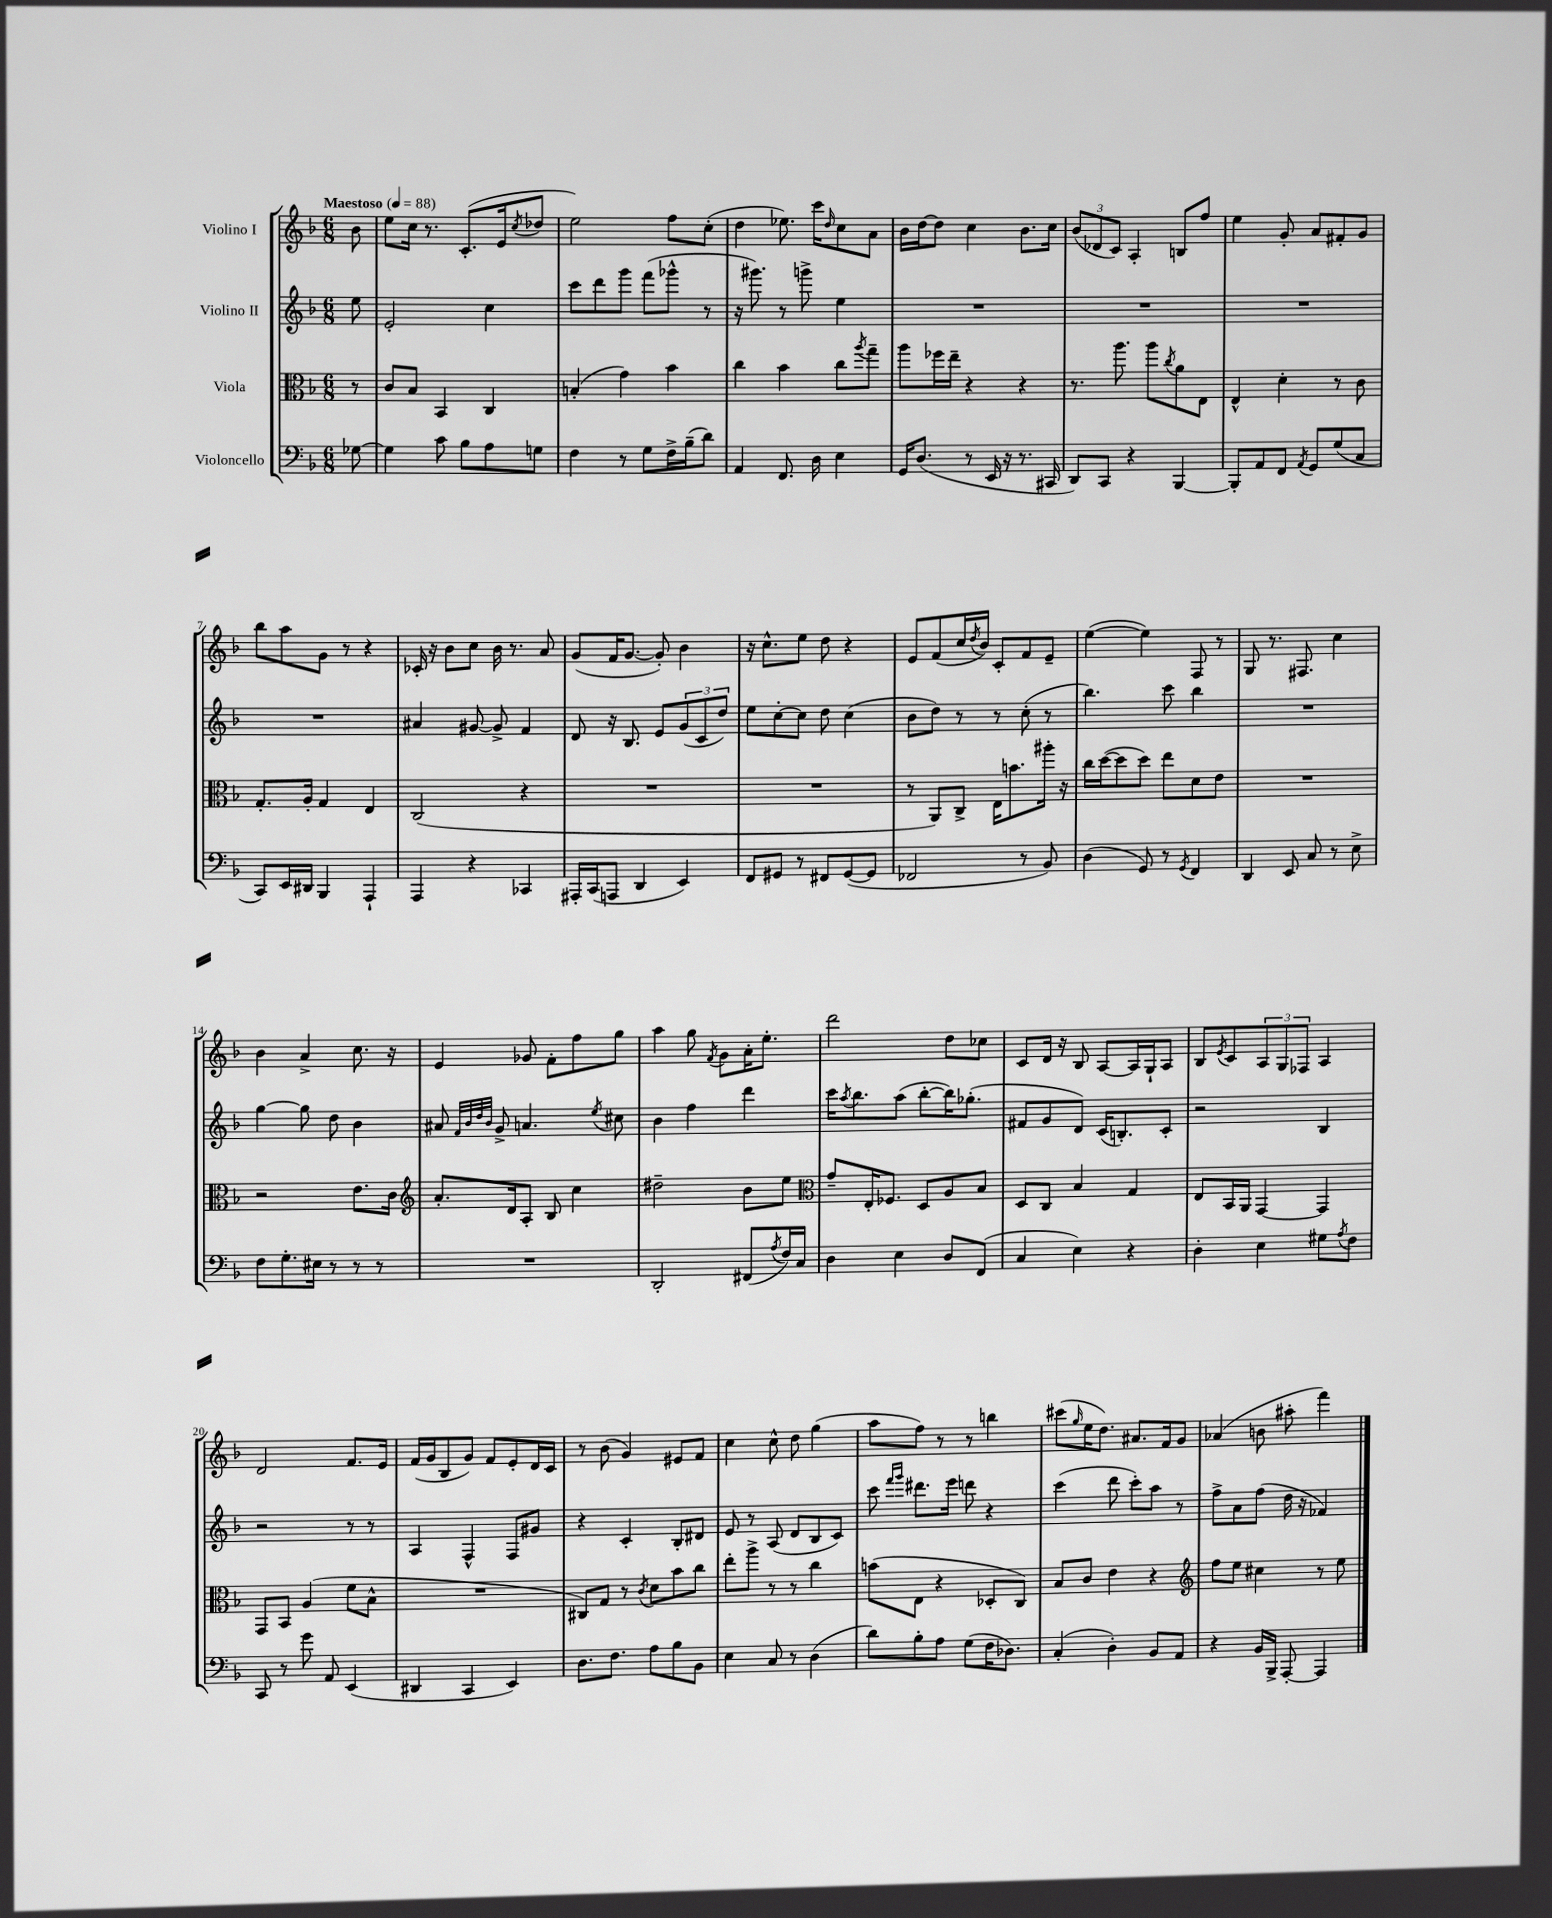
<<
\new StaffGroup <<
\new Staff = "s0" \with { instrumentName = "Violino I" } {
    \clef treble \key f \major \numericTimeSignature \time 6/8 \partial 8 \tempo "Maestoso" 4 = 88
    bes'8 |
    e''8 c''16 r8. c'8.-.( e'16 \acciaccatura { c''8 } des''8 |
    e''2) f''8 c''8-.( |
    d''4 ees''8.) c'''16 \grace { d''16 } c''8 a'8 |
    bes'16 d''16~ d''8 c''4 bes'8. c''16 |
    \tuplet 3/2 { bes'8( des'8 c'8) } a4-. b8 f''8 |
    e''4 g'8-. a'8 fis'8-. g'8 |
    bes''8 a''8 g'8 r8 r4 |
    ces'16-. r16 bes'8 c''8 bes'16 r8. a'8 |
    g'8( f'16 g'8.~ g'8-.) bes'4 |
    r16 c''8.-^ e''8 d''8 r4 |
    e'8 f'8( c''16 \acciaccatura { d''8 } bes'16) c'8-. f'8 e'8-- |
    e''4~( e''4) f8 r8 |
    g8 r8. fis8. c''4 |
    bes'4 a'4-> c''8. r16 |
    e'4 ges'8 f'8-. f''8 g''8 |
    a''4 g''8 \acciaccatura { f'8 } g'8 a'16-. e''8.-. |
    d'''2 d''8 ces''8 |
    c'8 d'16 r16 bes8 a8~ a16 g16-! a8 |
    bes8 \acciaccatura { e'8 } c'8 \tuplet 3/2 { a8 g8 fes8 } a4 |
    d'2 f'8. e'16 |
    f'16( g'16 bes8 g'8) f'8 e'8-. d'16 c'16 |
    r8 bes'8( g'4) eis'8 f'8 |
    c''4 c''8-^ d''8 g''4( |
    a''8 f''8) r8 r8 b''4 |
    cis'''8( \grace { g''16 } e''16 d''8.) ais'8. f'16 g'8 |
    aes'4( b'8 ais''8-. f'''4) \bar "|." |
}
\new Staff = "s1" \with { instrumentName = "Violino II" } {
    \clef treble \key f \major \numericTimeSignature \time 6/8 \partial 8
    e''8 |
    e'2-. c''4 |
    c'''8 d'''8 g'''8 f'''8( ges'''8-^ r8 |
    r16 gis'''8.) r8 g'''8-> e''4 |
    R2. |
    R2. |
    R2. |
    R2. |
    ais'4 gis'8~ gis'8-> f'4 |
    d'8 r16 bes8. e'8 \tuplet 3/2 { g'8( c'8 d''8) } |
    e''8 c''8~-. c''8 d''8 c''4( |
    bes'8 d''8) r8 r8 c''8-.( r8 |
    bes''4.) c'''8 bes''4 |
    R2. |
    g''4~ g''8 d''8 bes'4 |
    ais'8 \grace { f'32 bes'32 d''32 bes'32 } g'8-> a'4. \acciaccatura { e''8 } cis''8 |
    bes'4 f''4 d'''4 |
    c'''16 \acciaccatura { a''8 } bes''8. a''8( bes''8~-. bes''16) ges''8.-.( |
    fis'8 g'8 d'8) c'16( b8.-.) c'8-. |
    r2 bes4 |
    r2 r8 r8 |
    a4 f4-^ f8 gis'8 |
    r4 c'4-. bes8-. dis'8 |
    e'8 r8 a8( d'8 bes8 c'8) |
    c'''8 \grace { f'''16 g'''16 } dis'''8. e'''16 d'''8 r4 |
    c'''4( d'''8 c'''8-.) a''8 r8 |
    f''8-> a'8 f''8( d''16 r16 fes'4) \bar "|." |
}
\new Staff = "s2" \with { instrumentName = "Viola" } {
    \clef alto \key f \major \numericTimeSignature \time 6/8 \partial 8
    r8 |
    c'8 bes8 bes,4 c4 |
    b4-.( g'4) bes'4 |
    c''4 bes'4 c''8 \acciaccatura { a''8 } g''8-- |
    a''8 fes''16 e''16-- r4 r4 |
    r8. a''8. a''8 \acciaccatura { c''8 } a'8 e8 |
    e4-^ d'4-. r8 c'8 |
    g8.-. a16-. g4 e4 |
    c2( r4 |
    R2. |
    R2. |
    r8 a,8) c8-> e16 b'8. ais''16-. r16 |
    c''16 d''16~( d''8 d''8) e''8 d'8 e'8 |
    R2. |
    r2 e'8. c'16 |
    \clef treble a'8.-. d'16 a8-. bes8 c''4 |
    dis''2-- bes'8 e''8 |
    \clef alto g'8-- e16-. fes8. d8 a8 bes8 |
    d8 c8 bes4 g4 |
    e8 bes,16 a,16 g,4~ g,4 |
    g,8 bes,8 a4( f'8 bes8-^ |
    R2. |
    cis8) g8 r8 \acciaccatura { c'8 } d'8 bes'8 c''8 |
    e''8-. a''8-> r8 r8 c''4 |
    b'8( e8 r4 des8-. c8) |
    bes8 c'8 e'4 r4 |
    \clef treble f''8 e''8 cis''4 r8 e''8 \bar "|." |
}
\new Staff = "s3" \with { instrumentName = "Violoncello" } {
    \clef bass \key f \major \numericTimeSignature \time 6/8 \partial 8
    ges8~ |
    ges4 c'8 bes8 a8 g8 |
    f4 r8 g8 f16-> bes16--( d'8) |
    a,4 f,8. d16 e4 |
    g,16 d8.( r8 e,16 r16 r8. cis,16 |
    d,8) c,8 r4 bes,,4~ |
    bes,,8-. a,8 f,8 \acciaccatura { a,8 } g,8 g8( c8 |
    c,8) e,16 dis,16 bes,,4 a,,4-! |
    a,,4 r4 ces,4 |
    ais,,16-. c,16( a,,8 d,4 e,4) |
    f,8 gis,8 r8 fis,8 gis,8~( gis,8 |
    fes,2 r8 bes,8) |
    d4( g,8) r8 \acciaccatura { g,8 } f,4 |
    d,4 e,8 c8 r8 e8-> |
    f8 g8.-. eis16 r8 r8 r8 |
    R2. |
    d,2-. fis,8( \acciaccatura { a8 } f16) c16 |
    d4 e4 d8 f,8( |
    c4 e4) r4 |
    d4-. e4 gis8 \acciaccatura { a8 } f8 |
    c,8 r8 g'8 a,8 e,4( |
    dis,4 c,4 e,4) |
    d8. f8. a8 bes8 bes,8 |
    e4 c8 r8 d4( |
    d'8) bes8-. a8 g8( f16 des8.) |
    c4-.( d4-.) bes,8 a,8 |
    r4 bes,16 bes,,16-> a,,8~-. a,,4 \bar "|." |
}
>>
>>
